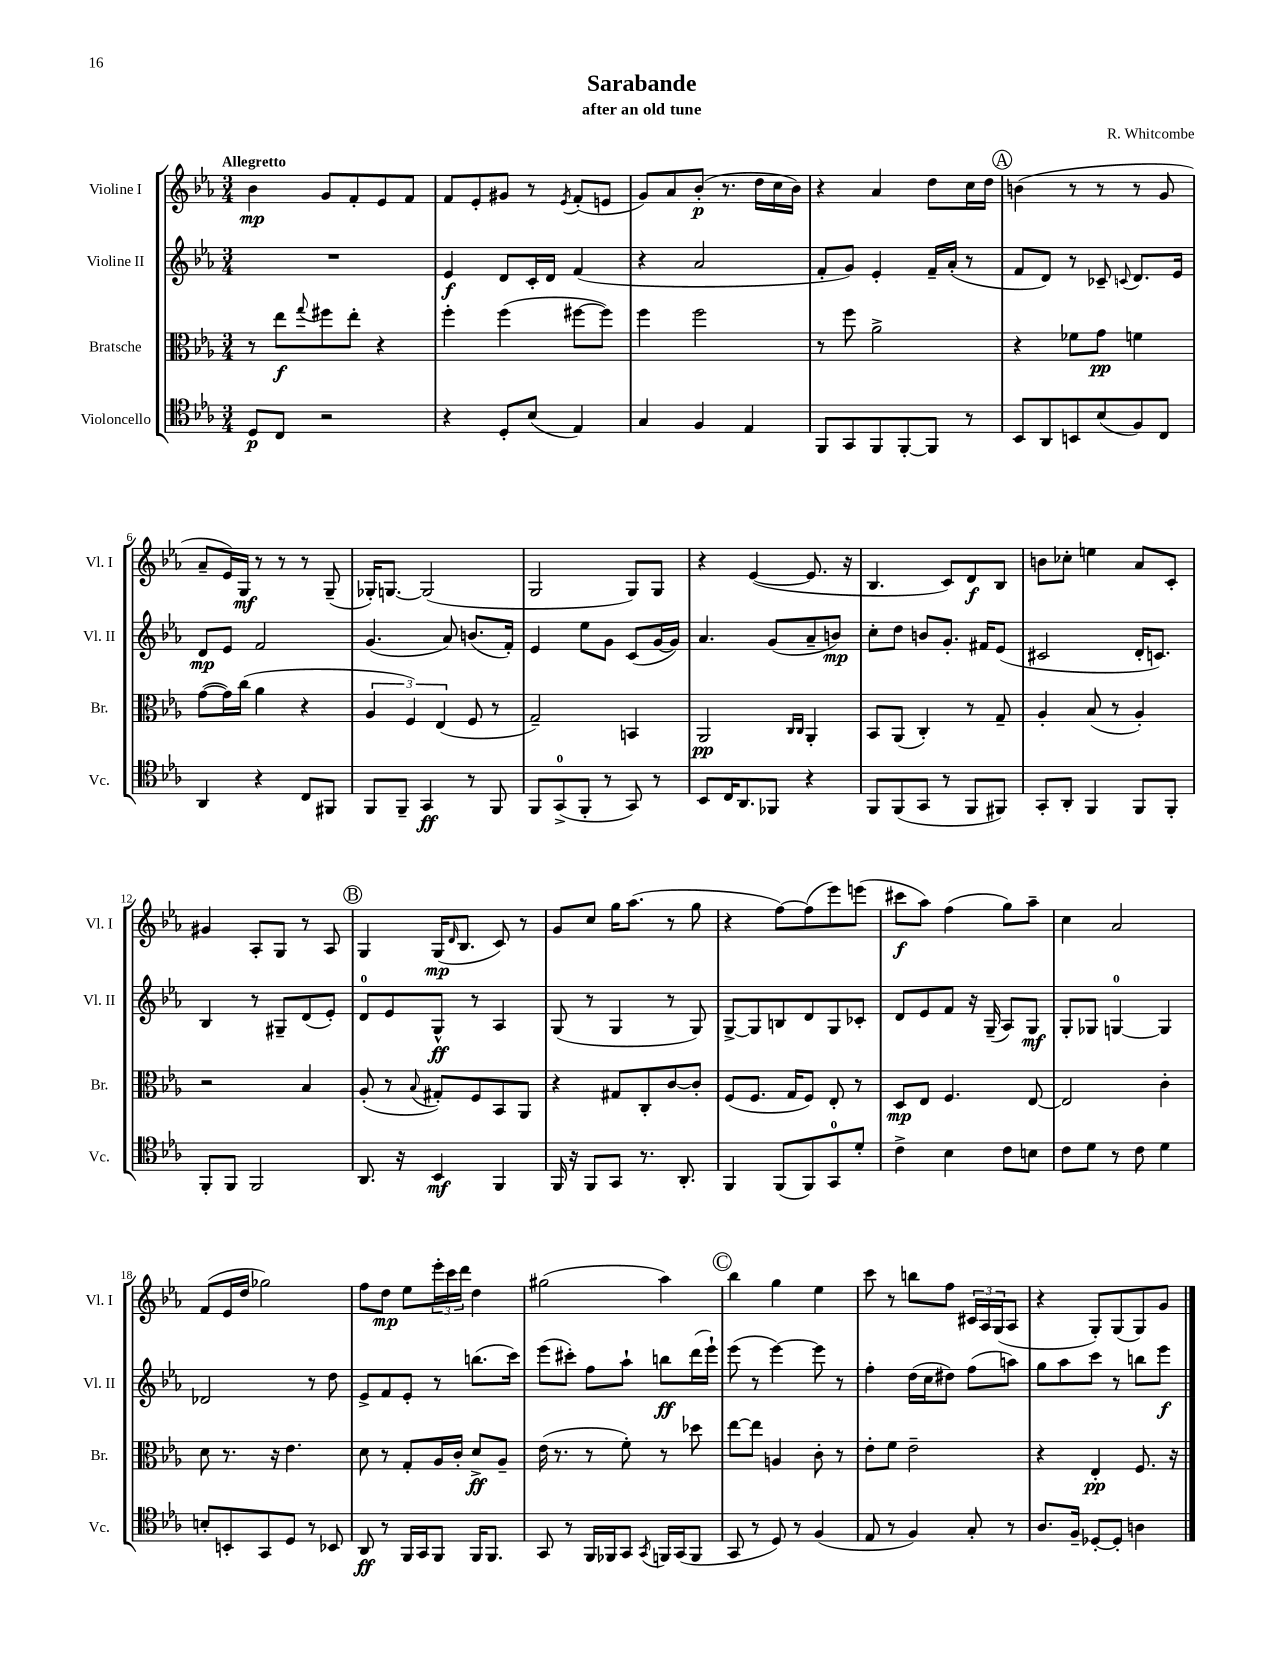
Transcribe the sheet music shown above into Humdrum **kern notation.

**kern	**kern	**kern	**kern
*staff4	*staff3	*staff2	*staff1
*clefC4	*clefC3	*clefG2	*clefG2
*k[b-e-a-]	*k[b-e-a-]	*k[b-e-a-]	*k[b-e-a-]
*M3/4	*M3/4	*M3/4	*M3/4
8D/L	8r	2.r	4b-\
8C/J	8ee-\L	.	.
.	8qqgg/	.	.
2r	8ff#\	.	8g/L
.	8ee-'\J	.	8f'/
.	4r	.	8e-/
.	.	.	8f/J
=	=	=	=
4r	4ff'\	4e-/	8f/L
.	.	.	8e-'/
8D'/L	(4ff\	8d/L	8g#/J
(8B-/J	.	16c'/L	8r
.	.	16d/JJ	.
.	.	.	8qe-/
4E-/)	[8ff#\L	(4f/	(8f'/L
.	8ff#\]J)	.	8e/J
=	=	=	=
4G/	4ff\	4r	8g/L)
.	.	.	8a-/
4F/	2ff\	2a-/	(8b-'/J
.	.	.	8.r
4E-/	.	.	.
.	.	.	16dd\LL
.	.	.	16cc\
.	.	.	16b-\JJ)
=	=	=	=
8FF/L	8r	8f'/L	4r
8GG/	8ff\	8g/J)	.
8FF/	2a-^\	4e-'/	4a-/
[8FF'/	.	.	.
8FF/]J	.	16f~/LL	8dd\L
.	.	(16a-'/JJ	.
8r	.	8r	16cc\L
.	.	.	16dd\JJ
=	=	=	=
8BB-/L	4r	8f/L	(4b\
8AA-/	.	8d/J)	.
8BB/	8f-\L	8r	8r
(8B-/	8g\J	8c-~/	8r
.	.	8qqc/	.
8F/)	4f\	8.d/L	8r
8C/J	.	.	8g/
.	.	16e-/Jk	.
=	=	=	=
4AA-/	([8g\L	8d/L	8a-~/L
.	16g\]L)	8e-/J	16e-/L)
.	(16cc\JJ	.	16G/JJ
4r	4a-\	2f/	8r
.	.	.	8r
8C/L	4r	.	8r
8FF#/J	.	.	(8G~/
=	=	=	=
8FF/L	6A-/	(4.g/	16G-'/LK)
.	.	.	[8.G/J
8FF~/J	.	.	.
.	6F/)	.	.
4GG/	.	.	(2G/]
.	(6E-/	.	.
.	.	8a-/)	.
8r	8F/	(8.b/L	.
8FF/	8r	.	.
.	.	16f'/Jk)	.
=	=	=	=
8FF/L	2G~/)	4e-/	2G/
(8GG^/	.	.	.
8FF'/J	.	8ee-\L	.
8r	.	8g\J	.
8GG/)	4BB/	(8c/L	8G/L)
8r	.	[16g/L	8G/J
.	.	16g/]JJ)	.
=	=	=	=
8BB-/L	2AA-/	4.a-/	4r
16C/K	.	.	.
8.AA-/	.	.	.
.	.	.	([4e-/
8FF-/J	.	(8g/L	.
.	16qqC/LL	.	.
.	16qqC/JJ	.	.
4r	4AA-'/	8a-~/	8.e-/]
.	.	8b/J)	.
.	.	.	16r
=	=	=	=
8FF/L	8BB-/L	8cc'\L	4.B-/
(8FF/	(8AA-/J	8dd\J	.
8GG/J	4C'/)	8b/L	.
8r	.	8.g'/J	8c/L)
8FF/L	8r	.	8d/
.	.	16f#/LK	.
8FF#/J)	8G~/	(8e-/J	8B-/J
=	=	=	=
8GG'/L	4A-'/	2c#/	8b\L
8AA-'/J	.	.	8cc-'\J
4FF/	(8B-/	.	4ee\
.	8r	.	.
8FF/L	4A-'/)	16d'/LK	8a-/L
.	.	8.c/J)	.
8FF'/J	.	.	8c'/J
=	=	=	=
8FF'/L	2r	4B-/	4g#/
8FF/J	.	.	.
2FF/	.	8r	8A-'/L
.	.	8G#~/L	8G/J
.	4B-/	(8d/	8r
.	.	8e-'/J)	8A-/
=	=	=	=
8.AA-/	(8A-'/	8d/L	4G/
.	8r	8e-/	.
16r	.	.	.
.	8qqB-/	.	.
4BB-/	8G#'/L)	8G^^/J	(16G/LK
.	.	.	16qqd/
.	.	.	8.B-/J
.	8F/	8r	.
4FF/	8BB-/	4A-/	8c/)
.	8AA-/J	.	8r
=	=	=	=
16FF/	4r	(8G/	8g/L
16r	.	.	.
8FF/L	.	8r	8cc/J
8GG/J	8G#/L	4G/	16gg\LK
.	.	.	(8.aa-\J
8.r	8C'/	.	.
.	[8c/	8r	8r
8.AA-'/	.	.	.
.	8c'/]J	8G/)	8gg\
=	=	=	=
4FF/	(8F/L	[8G^/L	4r
.	8.F/J	8G/]	.
(8FF/L	.	8B/	[8ff\L)
.	16G/LK	.	.
8FF/)	8F/J)	8d/	(8ff\]
8GG/	8E-'/	8G/	8eee-\)
8d'/J	8r	8c-'/J	(8eee\J
=	=	=	=
4c^\	8D/L	8d/L	8ccc#\L
.	8E-/J	8e-/	8aa-\J)
4B-\	4.F/	8f/J	(4ff\
.	.	16r	.
.	.	(16G~/	.
8c\L	.	8A-/L)	8gg\L)
8B\J	[8E-/	8G/J	8aa-~\J
=	=	=	=
8c\L	2E-/]	8G'/L	4cc\
8d\J	.	8G-/J	.
8r	.	[4G/	2a-/
8c\	.	.	.
4d\	4c'\	4G/]	.
=	=	=	=
8B'/L	8d\	2d-/	(8f/L
8BB'/	8.r	.	16e-/L
.	.	.	16dd/JJ
8GG/	.	.	2gg-\)
.	16r	.	.
8D/J	4.e-\	.	.
8r	.	8r	.
8BB-/	.	8dd\	.
=	=	=	=
8AA-/	8d\	8e-^/L	8ff\L
8r	8r	8f/	8dd\J
16FF/LL	8G'/L	8e-'/J	8ee-\L
16GG/J	.	.	.
8FF/J	16A-/L	8r	24eee-'\L
.	.	.	24ccc\
.	16c'/JJ	.	.
.	.	.	24ddd\JJ
16FF/LK	8d^/L	(8.bb\L	4dd\
8.FF/J	.	.	.
.	8A-~/J	.	.
.	.	16ccc\Jk)	.
=	=	=	=
8GG/	(16e-\	(8eee-\L	(2gg#\
.	8.r	.	.
8r	.	8ccc#'\J)	.
16FF/LL	8r	8ff\L	.
16FF-/J	.	.	.
8GG/J	8f'\)	8aa-`\J	.
8qGG/	.	.	.
16FF/LL	8r	8bb\L	4aa-\)
(16GG/J	.	.	.
8FF/J	8dd-\	(16ddd\L	.
.	.	16eee-`\JJ)	.
=	=	=	=
8GG/	[8ee-\L	(8eee-\	4bb-\
8r	8ee-\]J	8r	.
8D/)	4A/	[4eee-\)	4gg\
8r	.	.	.
(4F/	8c'\	8eee-\]	4ee-\
.	8r	8r	.
=	=	=	=
8E-/	8e-'\L	4ff'\	8ccc\
8r	8f\J	.	8r
4F/)	2e-~\	(16dd\LL	8bb\L
.	.	16cc\J	.
.	.	8dd#\J)	8ff\J
8G'/	.	(8ff\L	24c#/LL
.	.	.	24A-/
.	.	.	(24G/J
8r	.	8aa\J)	8A-/J
=	=	=	=
8.A-/L	4r	8gg\L	4r
.	.	8aa-\	.
16F~/Jk	.	.	.
[8D-'/L	4E-'/	8ccc\J	8G'/L)
8D-'/]J	.	8r	(8G/
4A\	8.F/	8bb\L	8G/)
.	.	8eee-\J	8g/J
.	16r	.	.
==	==	==	==
*-	*-	*-	*-
